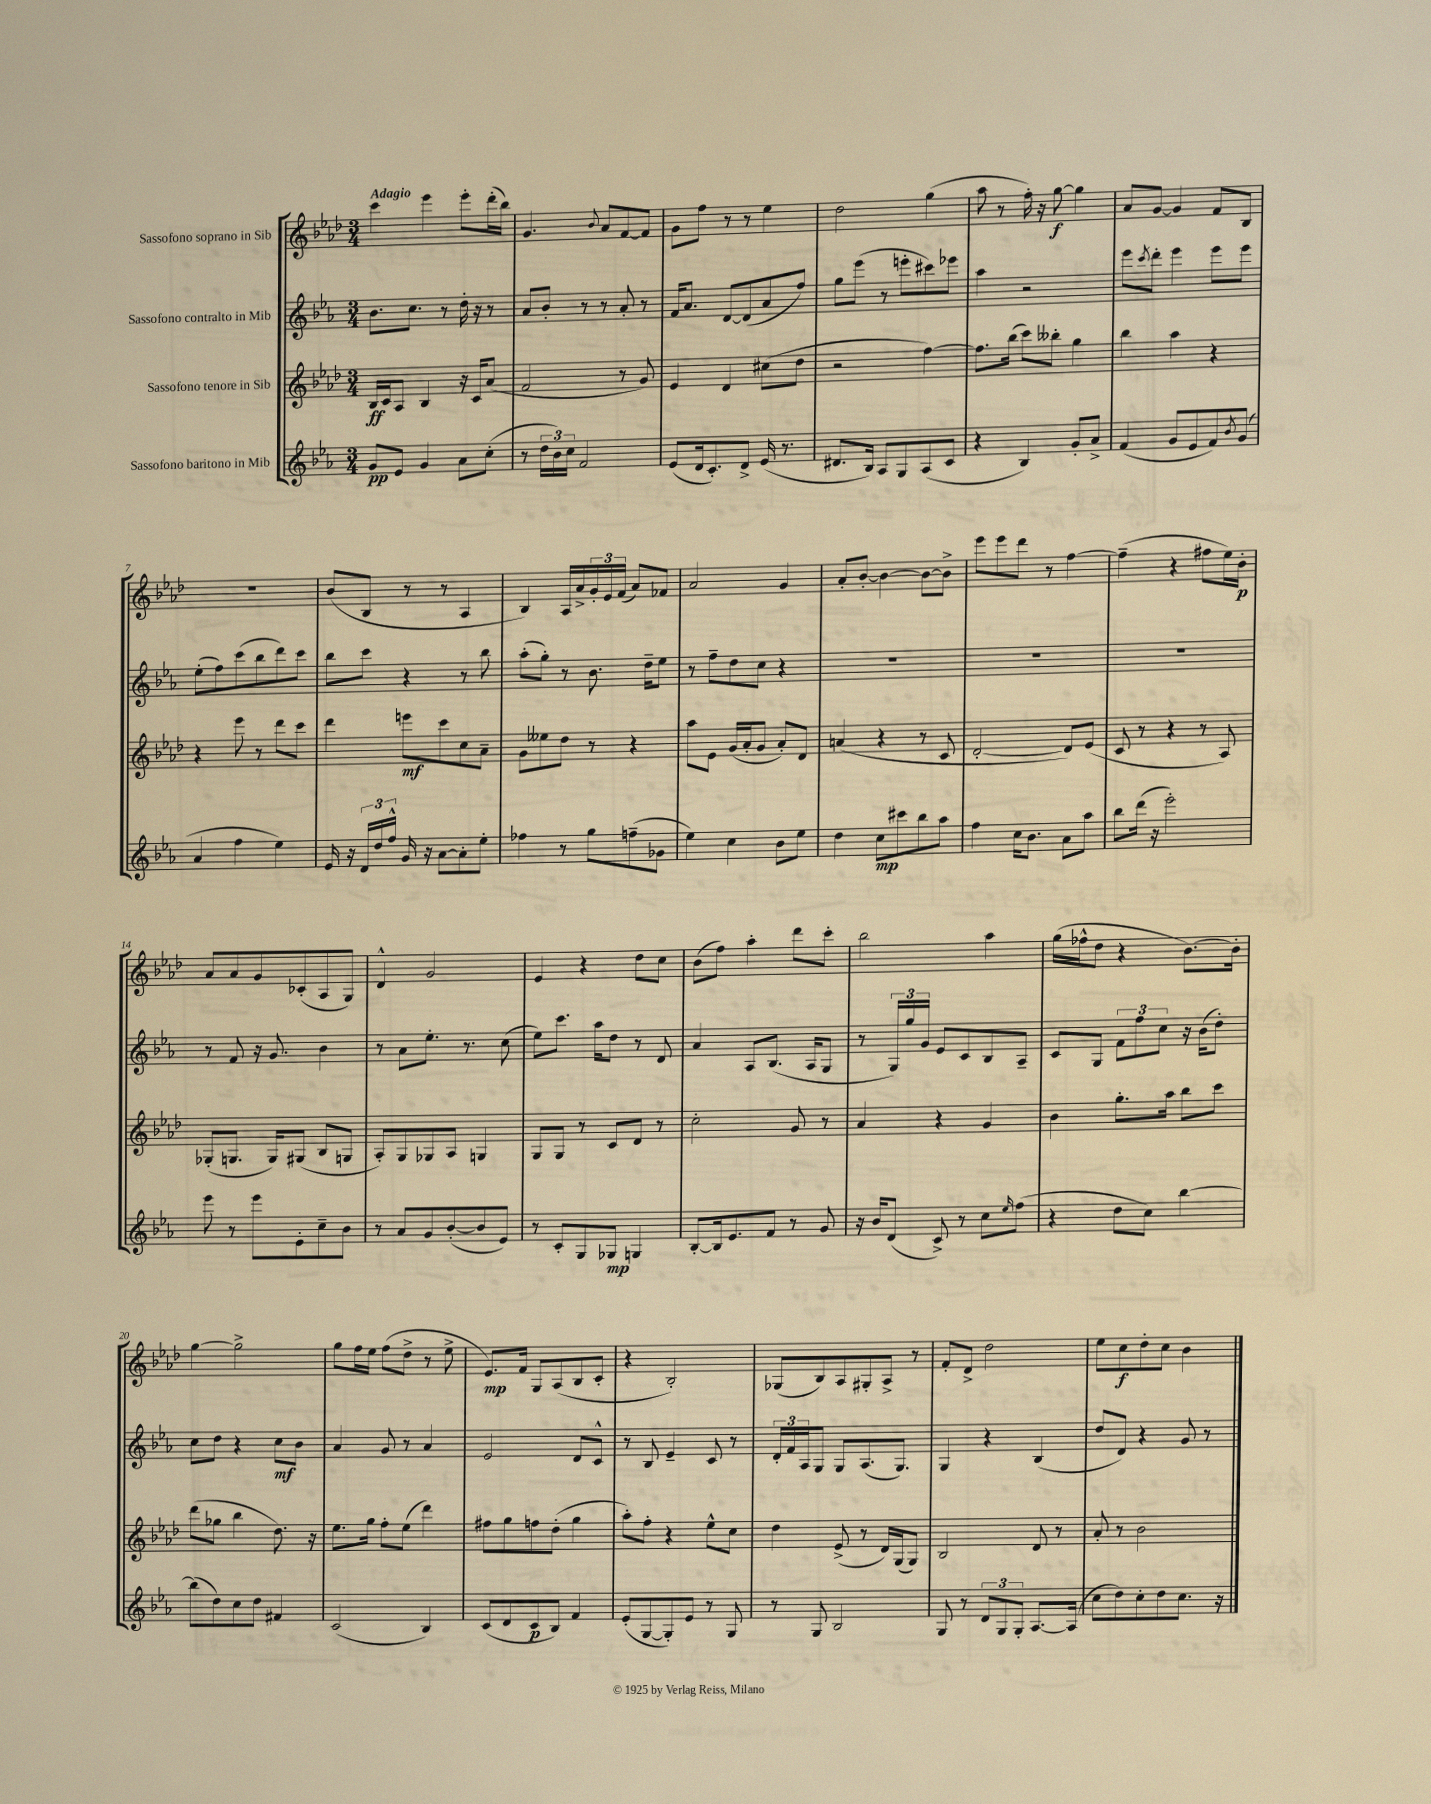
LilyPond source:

<<
\new StaffGroup <<
\new Staff = "s0" \with { instrumentName = "Sassofono soprano in Sib" } {
    \clef treble \key aes \major \numericTimeSignature \time 3/4 \tempo "Adagio"
    c'''4 ees'''4 ees'''8-. des'''16-.( bes''16) |
    g'4. \appoggiatura { bes'8 } aes'8 f'8~ f'8 |
    g'8 f''8 r8 r8 ees''4 |
    des''2 g''4( |
    aes''8 r8 f''16-.) r16 g''8~\f g''4 |
    aes'8 g'8~ g'4 f'8 bes8 |
    R2. |
    bes'8( bes8 r8 r8 aes4 |
    bes4) aes16 aes'16-> \tuplet 3/2 { g'16-. ees'16 f'16( } aes'8) fes'8 |
    aes'2 g'4 |
    aes'8-. bes'8~-. bes'4~ bes'8~ bes'8-> |
    ees'''8 ees'''8 des'''8 r8 f''4~ |
    f''4--( r4 fis''8 ees''16) bes'16-.\p |
    aes'8 aes'8 g'8 ces'8-.( aes8 g8) |
    des'4-^ g'2 |
    ees'4 r4 des''8 c''8 |
    bes'8( f''8) aes''4-. des'''8 c'''8-. |
    bes''2 aes''4 |
    g''16( fes''16-^ des''8 r4 bes'8.~) bes'16-. |
    g''4~ g''2-> |
    g''8 f''16 ees''16 f''8( des''8-> r8 ees''8-> |
    ees'8.\mp) f'16 g8 aes8( bes8 c'8-. |
    r4 bes2-.) |
    ges8( bes8) aes8 gis8-. aes8-> r8 |
    f'8-. des'8-> des''2 |
    ees''8 c''8\f des''8-. c''8 bes'4 \bar "|." |
}
\new Staff = "s1" \with { instrumentName = "Sassofono contralto in Mib" } {
    \clef treble \key ees \major \numericTimeSignature \time 3/4
    bes'8. c''8. r8 d''16-. r16 r8 |
    aes'8 bes'8-. r8 r8 aes'8-. r8 |
    f'16 aes'8. d'8~ d'8( aes'8 f''8) |
    g''8 ees'''8( r8 e'''8-. cis'''8) ees'''8 |
    aes''4 r2 |
    ees'''8 \acciaccatura { c'''8 } d'''8-. ees'''4 ees'''8 ees'''8 |
    ees''8-.( f''8) c'''8( bes''8 d'''8) c'''8 |
    bes''8 c'''8 r4 r8 bes''8 |
    aes''8-.( g''8-.) r8 bes'8. d''16-- ees''8 |
    r8 f''8-- d''8 c''8 r4 |
    R2. |
    R2. |
    R2. |
    r8 f'8 r16 g'8. bes'4 |
    r8 aes'8 ees''8.-. r8. c''8( |
    ees''8) c'''8. aes''16 d''8 r8 d'8 |
    aes'4 aes8 bes8.( aes16 g8 |
    r8 \tuplet 3/2 { g16) g''16 g'16 } ees'8 c'8 bes8 aes8-- |
    c'8 g8 \tuplet 3/2 { f'8 f''8 c''8 } r16 bes'16( d''8-.) |
    c''8 d''8 r4 c''8\mf bes'8 |
    aes'4 g'8 r8 aes'4 |
    ees'2 d'8 c'8-^ |
    r8 bes8 ees'4-- c'8 r8 |
    \tuplet 3/2 { d'16-. f'16 aes16 } g8 g8 aes8.( g8.) |
    g4 r4 bes4( |
    d''8 d'8) r4 g'8 r8 \bar "|." |
}
\new Staff = "s2" \with { instrumentName = "Sassofono tenore in Sib" } {
    \clef treble \key aes \major \numericTimeSignature \time 3/4
    bes16\ff c'16 aes8 bes4 r16 c'16 aes'8( |
    f'2 r8 g'8) |
    ees'4 des'4 cis''8( des''8 |
    r2 f''4~) |
    f''8. bes''16( c'''8) beses''8-. g''4 |
    bes''4 aes''4 r4 |
    r4 ees'''8 r8 des'''8 c'''8 |
    des'''4 e'''8\mf c'''8 c''8 aes'8-- |
    g'8 eeses''8 des''8 r8 r4 |
    aes''8 ees'8 g'16( aes'16-. g'8 aes'8-.) des'8 |
    a'4( r4 r8 c'8 |
    des'2~-. des'8) ees'8( |
    c'8 r8 r4 r8 aes8) |
    ges8-.( g8. g16) gis8( bes8 g8 |
    aes8-.) g8 ges8 aes8 g4 |
    g8 g8 r8 c'8 des'8 r8 |
    c''2-. g'8 r8 |
    aes'4 r4 g'4 |
    bes'4 g''8.-. aes''16 bes''8 c'''8 |
    des'''8( ges''8 bes''4 des''8.) r16 |
    ees''8. g''16 f''8-. ees''8( des'''4) |
    fis''8 g''8 f''8 des''8-.( g''4 |
    aes''8-.) f''8-. r4 ees''8-^ c''8 |
    des''4 ees'8->( r8 des'16) g16( g8) |
    bes2 des'8 r8 |
    aes'8-. r8 bes'2 \bar "|." |
}
\new Staff = "s3" \with { instrumentName = "Sassofono baritono in Mib" } {
    \clef treble \key ees \major \numericTimeSignature \time 3/4
    g'8\pp ees'8 g'4 aes'8 c''8-.( |
    r8 \tuplet 3/2 { d''16 bes'16) c''16 } f'2 |
    ees'8( d'16 c'8.-.) d'8-> ees'16( r8. |
    dis'8. bes16) aes8 g8 aes8( c'8 |
    r4 bes4) g'8-. aes'8-> |
    f'4( g'8 ees'8 f'8) \acciaccatura { bes'8 } g'8( |
    aes'4 f''4 ees''4) |
    ees'16 r16 \tuplet 3/2 { d'16 d''16 f''16-^ } g'16 r16 aes'8~ aes'8-. ees''8-. |
    fes''4 r8 g''8 f''8--( ges'8 |
    ees''4) c''4 bes'8 ees''8 |
    d''4 c''8\mp cis'''8 bes''8 aes''8 |
    f''4 c''16 bes'8. aes'8 aes''8 |
    bes''8 d'''16( r16 ees'''2-.) |
    ees'''8 r8 ees'''8 ees'8-. c''8-- bes'8 |
    r8 aes'8 g'8 bes'8~-.( bes'8 ees'8) |
    r8 c'8-. g8 ges8\mp g4 |
    bes8~-. bes16 ees'8. f'8 r8 g'8 |
    r16 bes'16 d'8( c'8->) r8 c''8 \grace { ees''16 } f''8( |
    r4 d''8 c''8) bes''4~ |
    bes''8( d''8) c''8 d''8 fis'4 |
    c'2( bes4) |
    c'8( d'8 c'8\p bes8) f'4 |
    ees'8-.( g8~ g8-.) ees'8 r8 g8 |
    r8 g8 bes2 |
    g8 r8 \tuplet 3/2 { d'8 g8 g8-. } aes8.~ aes16( |
    c''8 d''8) c''8-. d''8 c''8. r16 \bar "|." |
}
>>
>>
